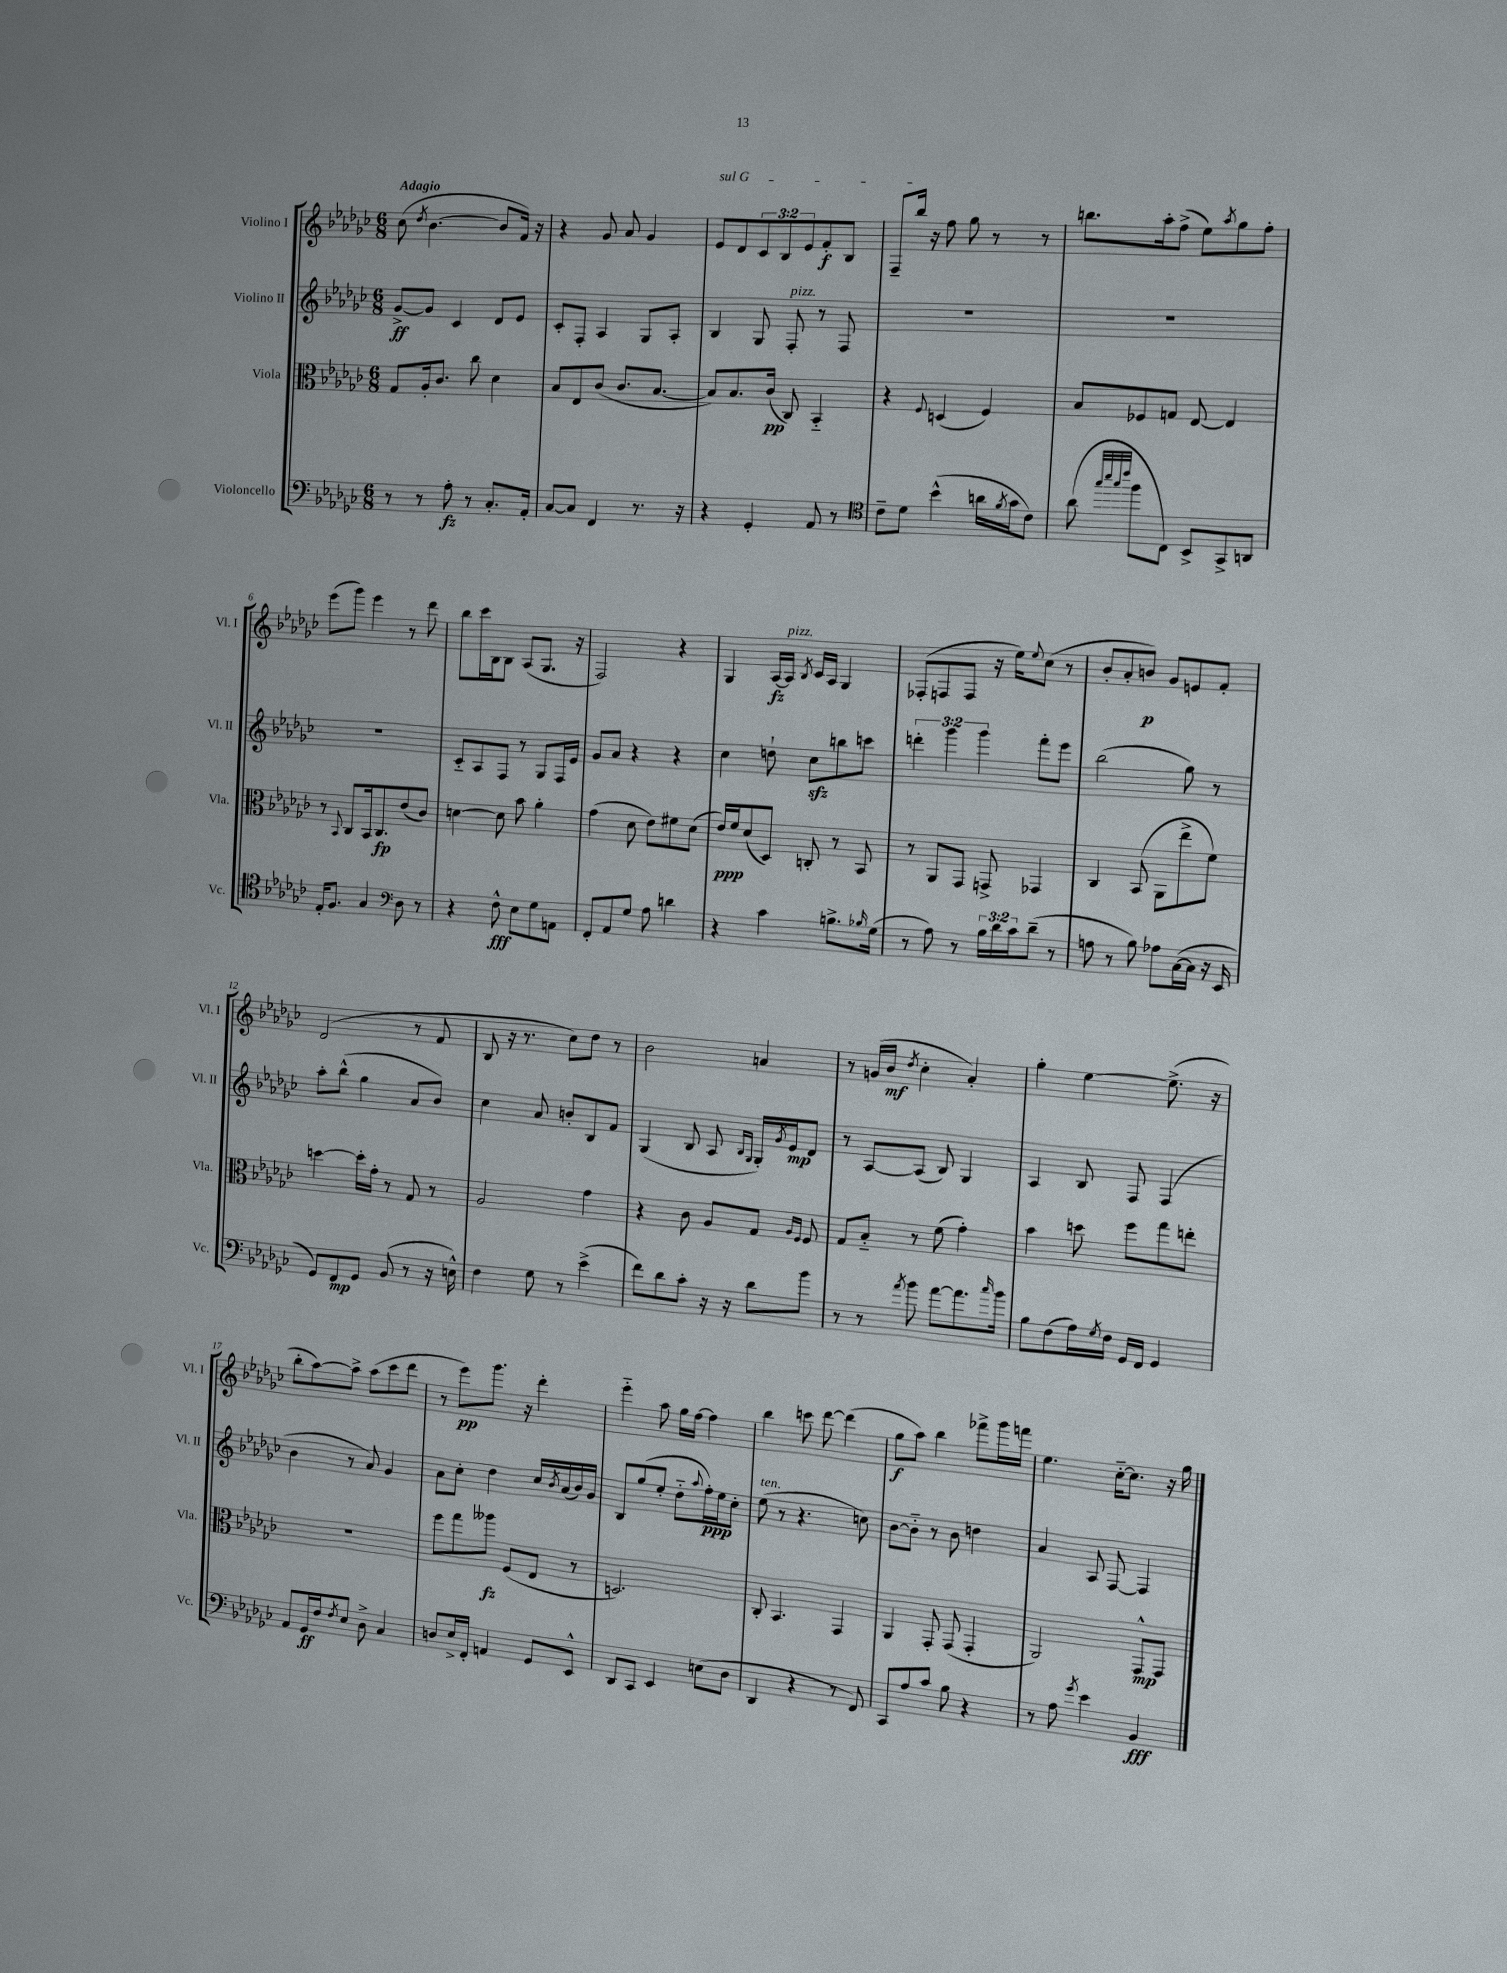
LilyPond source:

<<
\new StaffGroup <<
\new Staff = "s0" \with { instrumentName = "Violino I" shortInstrumentName = "Vl. I" } {
    \clef treble \key ges \major \numericTimeSignature \time 6/8 \override Staff.TupletNumber.text = #tuplet-number::calc-fraction-text \tempo "Adagio"
    ces''8( \acciaccatura { des''8 } bes'4.~ bes'8 f'16) r16 |
    r4 ges'8 aes'8 ges'4 |
    \once \override TextSpanner.bound-details.left.text = \markup { \italic "sul G" } ees'8\startTextSpan des'8 \tuplet 3/2 { ces'8 bes8 ees'8 } f'8-.\f bes8 |
    f8-- bes''16\stopTextSpan r16 f''8 ges''8 r8 r8 |
    b''8. aes''16-. f''8->( ees''8) \acciaccatura { aes''8 } ges''8 f''8-. |
    ees'''8( ges'''8) ees'''4 r8 des'''8 |
    bes''8 ces'''16 bes16 bes8 aes8( ges8. r16 |
    f2) r4 |
    ges4 aes16~\fz aes16^\markup { \italic "pizz." } \acciaccatura { bes8 } ces'16 aes16 ges4 |
    fes8-.( f8 f8 r16 ees''16) \appoggiatura { ees''8 } ces''8( r8 |
    bes'8-. aes'8-. b'8\p) ges'8 e'8 f'8-. |
    des'2( r8 f'8 |
    bes8 r16 r8. ces''8) des''8 r8 |
    bes'2 a'4 |
    r8 g'16( bes'16\mf \acciaccatura { des''8 } ces''4-. aes'4-.) |
    ges''4-. ees''4~ ees''8.->( r16 |
    bes''8-. aes''8~) aes''8-> aes''8( ces'''8 des'''8 |
    r8 ees'''8\pp) ges'''8. r16 des'''4-. |
    ees'''4-_ aes''8 ges''16 f''16~ f''4 |
    bes''4 c'''8 des'''8~ des'''4( |
    ges''8\f aes''8) bes''4 fes'''8-> ges'''16 f'''16 |
    ees''4. ces''16~-_ ces''8. r16 ges''16 \bar "|." |
}
\new Staff = "s1" \with { instrumentName = "Violino II" shortInstrumentName = "Vl. II" } {
    \clef treble \key ges \major \numericTimeSignature \time 6/8 \override Staff.TupletNumber.text = #tuplet-number::calc-fraction-text
    ges'8~->\ff ges'8 ces'4 des'8 ees'8 |
    ces'8-. f8-. aes4 ges8 aes8-. |
    bes4 ges8 f8-.^\markup { \italic "pizz." } r8 f8 |
    R2. |
    R2. |
    R2. |
    ces'8-_ aes8 f8 r8 ges8 f16 ees'16 |
    ges'8 aes'8 r4 r4 |
    ces''4 d''8-! ces''8\sfz b''8 c'''8 |
    \tuplet 3/2 { d'''4-. ges'''4 ges'''4 } f'''8-. ees'''8 |
    bes''2( ges''8) r8 |
    aes''8-. bes''8-^( ges''4 aes'8 bes'8) |
    ces''4 aes'8 b'8-. bes8 f'8 |
    ges4( bes8 aes8 \grace { bes16 ges16 } ges16-.) \acciaccatura { ges'8 } ees'16\mp des'8 |
    r8 aes8~ aes8( bes8) ges4 |
    aes4 bes8 f8 f4( |
    bes'4 r8 aes'8) ges'4 |
    aes'8 ces''8-. des''4 ces''16 \acciaccatura { bes'8 } aes'16( bes'16) ges'16 |
    bes8 ges''8( ees''8-. des''8-_ \appoggiatura { aes''8 } f''16-.\ppp) ees''16 ces''8-. |
    ees''8^\markup { \italic "ten." }( r8 r4. c''8) |
    bes'8~ bes'8-_ r8 bes'8 d''4 |
    aes'4 aes8 f8~ f4 \bar "|." |
}
\new Staff = "s2" \with { instrumentName = "Viola" shortInstrumentName = "Vla." } {
    \clef alto \key ges \major \numericTimeSignature \time 6/8
    ges8 aes16-. ces'8. ces''8 des'4 |
    bes8 ees8 ces'8( ces'8. bes8.~ |
    bes8) bes8. ces'16\pp( ces8) bes,4-_ |
    r4 \appoggiatura { f8 } d4( f4) |
    bes8 fes8 g8 ees8~ ees4 |
    r8 \appoggiatura { bes,8 } ces8 bes,16 ces8.\fp ees'8( ces'8) |
    d'4~ d'8 bes'8 aes'4-. |
    ges'4( des'8 ees'8) fis'8 des'8( |
    ees'16\ppp) f'16 des'8( des8) c8-. r8 bes,8 |
    r8 aes,8 ges,8 g,8-> ges,4 |
    ces4 bes,8( aes,8 ees''8-> f'8) |
    d''4~ d''16-. ges'16-. r8 ges8 r8 |
    aes2 ges'4 |
    r4 ces'8 aes8 ges8 \grace { aes16 f16 } f8 |
    ges8 bes8-_ r8 f'8( ges'4-.) |
    bes'4 d''8 f''8 ges''8 e''8-. |
    R2. |
    f''8 ges''8 aeses''8\fz f8( ees8 r8 |
    d2.) |
    ces8-. bes,4. ges,4 |
    aes,4 ges,8-. ges,8( ges,4-. |
    aes,2) ges,8-^\mp ges,8 \bar "|." |
}
\new Staff = "s3" \with { instrumentName = "Violoncello" shortInstrumentName = "Vc." } {
    \clef bass \key ges \major \numericTimeSignature \time 6/8 \override Staff.TupletNumber.text = #tuplet-number::calc-fraction-text
    r8 r8 aes8-.\fz r8 ces8.-. aes,16-. |
    ces8~ ces8 f,4 r8. r16 |
    r4 ges,4-. aes,8 r8 |
    \clef tenor ces'8-- des'8 bes'4-^( a'16 \acciaccatura { f'8 } ges'16 ces'8) |
    aes'8( \grace { ges''32 bes''32 ges''32 ces'''32 } f''8 ces8) bes,8-> ges,8-> a,8 |
    ees16-. f8. ges4 \clef bass des8 r8 |
    r4 f8-^\fff ees8 ges8 a,8 |
    f,8-. aes,8 ges8 aes8 d'4 |
    r4 ces'4 b8.-> \grace { bes16 } ges16( |
    r8 aes8) r8 \tuplet 3/2 { bes16 des'16 ces'16 } des'8--( r8 |
    a8 r8 bes8) aes8 ces16~( ces16 r16 ees,16 |
    ges,8) f,8\mp ges,8 bes,8( r8 r16 e16-^) |
    f4 ges8 r8 ees'4->( |
    f'8) des'8 ces'8-. r16 r16 des'8 bes'8 |
    r8 r8 \acciaccatura { aes'8 } bes'8 aes'8~ aes'8. \grace { ces''16 } bes'16 |
    bes8 f8( aes16) \acciaccatura { ges8 } f16 ges,16 f,16 ges,4 |
    aes,8 ges,16\ff f16 \acciaccatura { f8 } ees8 des8-> ces4 |
    d8 ees16-> f,16-. a,4 ges,8 ees,8-^ |
    des,8 ces,8 ees,4 e8( des8 |
    des,4 r4 r8 f,8) |
    ces,8 aes8 ces'8 bes8 r4 |
    r8 aes8 \acciaccatura { ges'8 } ees'4 bes,4\fff \bar "|." |
}
>>
>>
